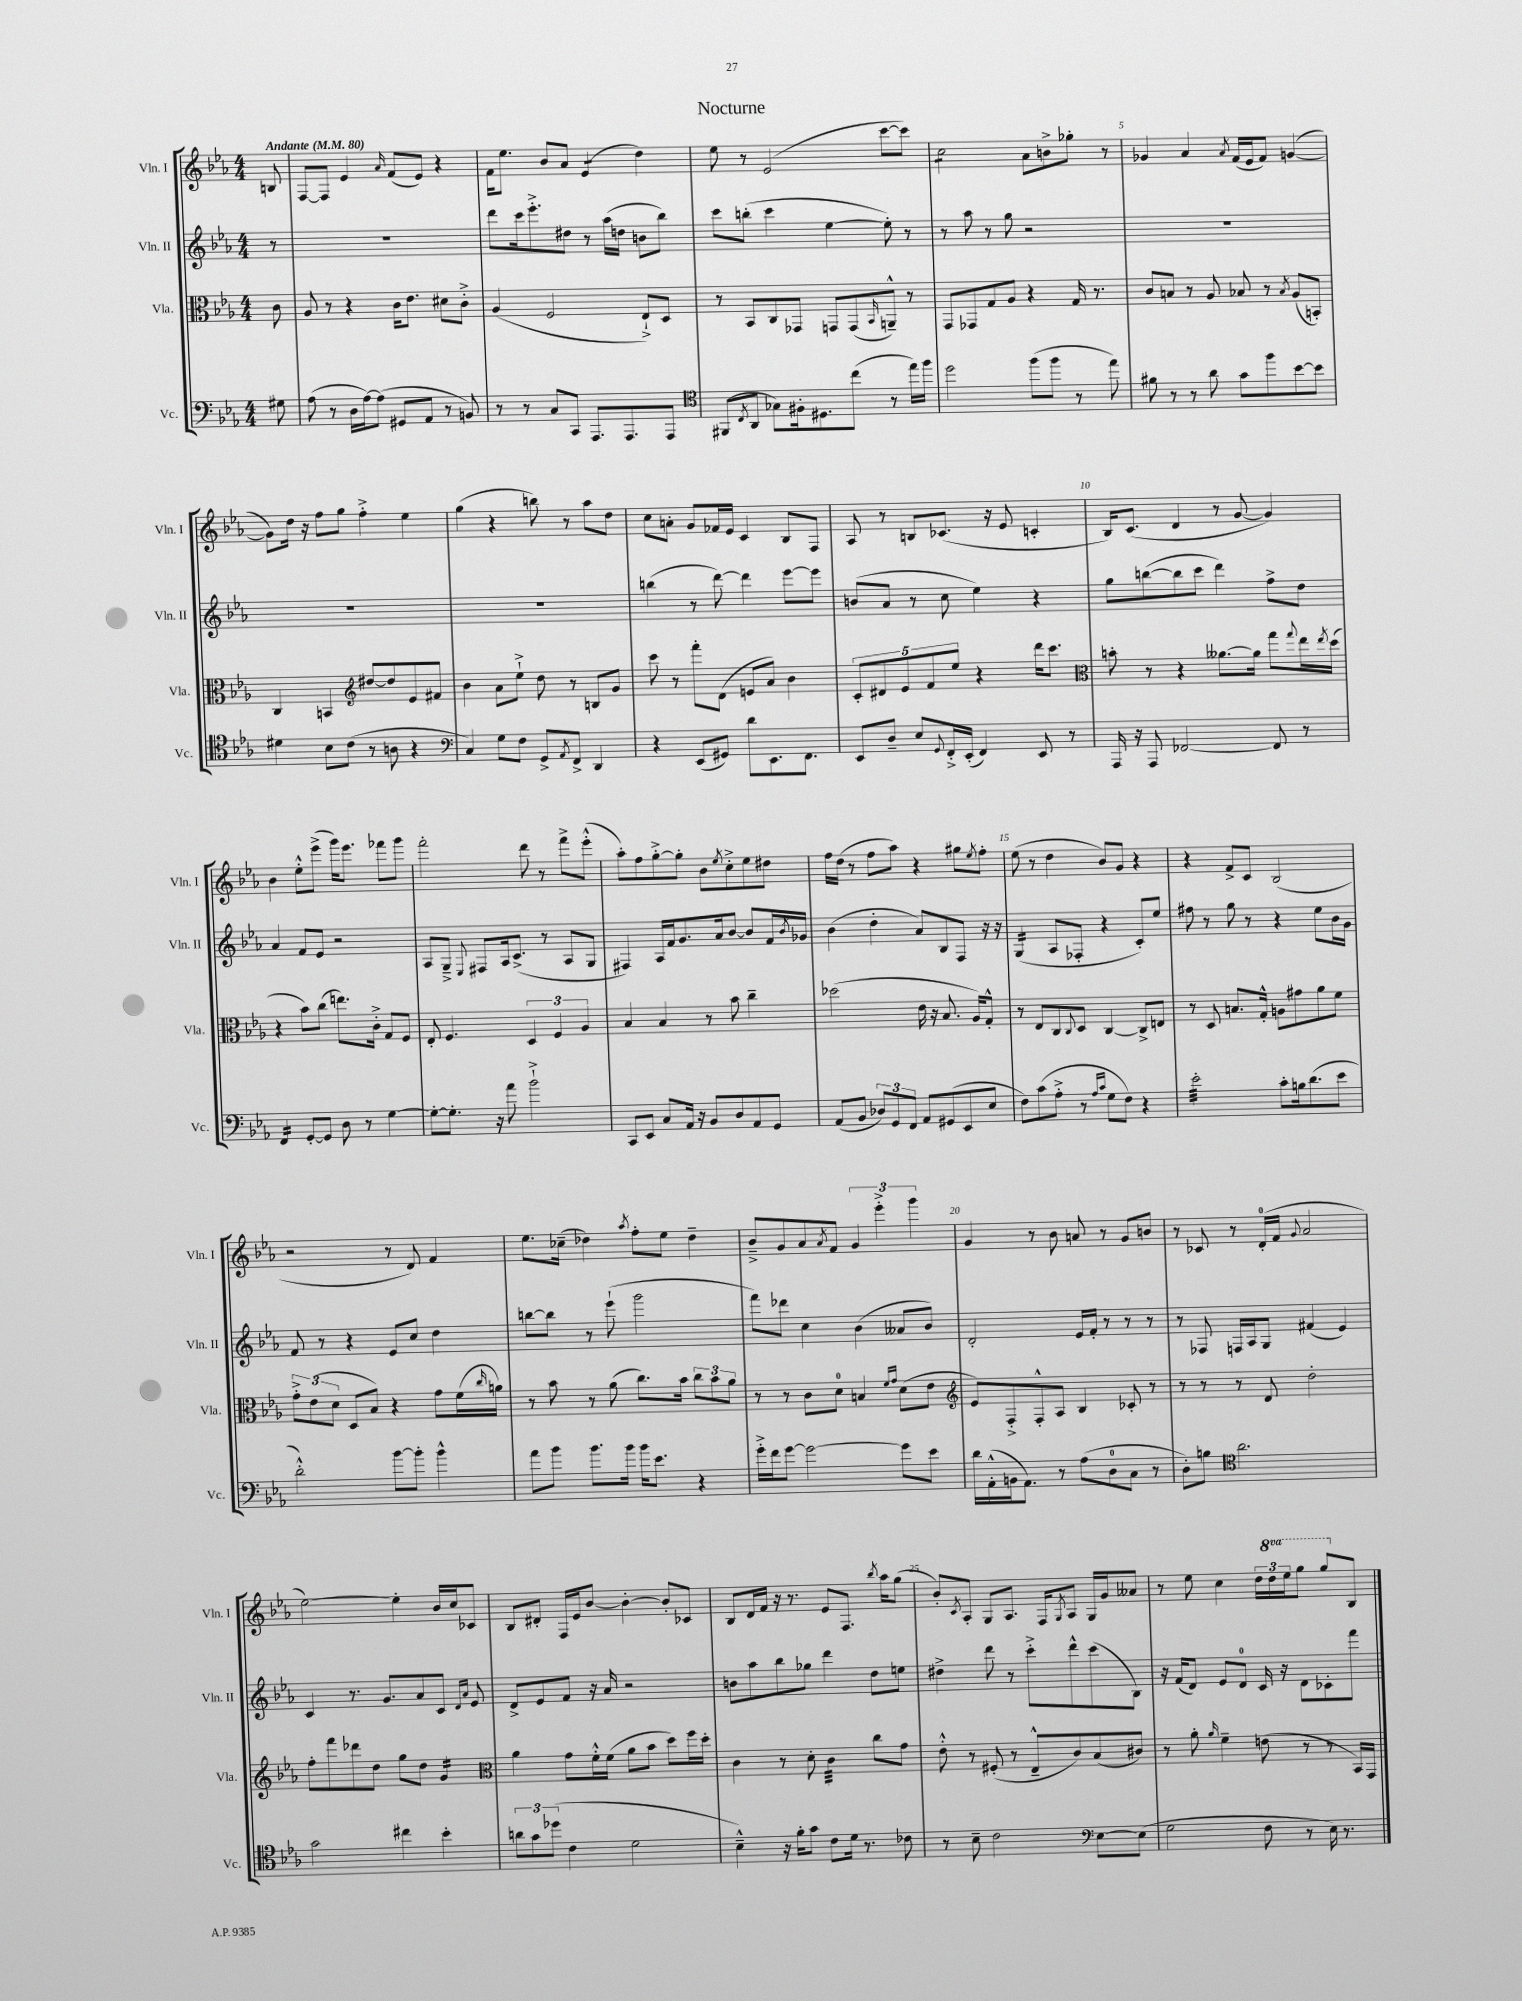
\header { title = "Nocturne" }
<<
\new StaffGroup <<
\new Staff = "s0" \with { instrumentName = "Vln. I" shortInstrumentName = "Vln. I" } {
    \clef treble \key ees \major \numericTimeSignature \time 4/4 \set Staff.ottavationMarkups = #ottavation-simple-ordinals \partial 8 \tempo "Andante" 4 = 80
    b8 |
    f8~ f8 ees'4 \grace { aes'16 } f'8( ees'8) r4 |
    f'16 ees''8. bes'8 aes'8 ees'4:8( d''4) |
    ees''8 r8 ees'2( c'''8~ c'''8) |
    c''2:8 aes'8 b'8-> ges''8-. r8 |
    ges'4 aes'4 \acciaccatura { aes'8 } f'16( ees'16 f'8) g'4~( |
    g'8) d''16 r16 f''8 g''8 f''4-.-> ees''4 |
    g''4( r4 b''8) r8 aes''8 d''8 |
    c''8 a'8-. g'8 fes'16 ees'16 c'4 bes8 f8 |
    aes8 r8 b8 ces'8.( r16 ees'8 c'4-. |
    bes16) c'8.( d'4 r8 g'8~ g'4) |
    bes'4 ees''8-.-^ ees'''8->( g'''16) ees'''8. fes'''8 g'''8 |
    f'''2-. d'''8 r8 f'''8-> ees'''8-.-^( |
    aes''8-.) f''8 g''8~-.-> g''8-. bes'8 \acciaccatura { ees''8 } c''8-.-> ees''8 dis''8 |
    f''16 d''16( r8 f''8 aes''8) r4 gis''8 \acciaccatura { ees''8 } f''8-. |
    ees''8( r8 d''4 bes'8) g'8 r4 |
    r4 f'8-> c'8 bes2( |
    r2 r8 d'8) f'4 |
    ees''8. ces''16--( des''4) \acciaccatura { aes''8 } f''8-. ees''8 des''4-- |
    bes'8---> g'8 aes'8 \acciaccatura { aes'8 } f'8 \tuplet 3/2 { g'4 ees'''4-.-> g'''4 } |
    g'4 r8 bes'8 a'8 r8 g'8 b'8 |
    r8 ces'8 r8 d'16-0-.( f'16 \appoggiatura { g'8 } aes'2 |
    ees''2~) ees''4-. bes'16 c''16 ces'8 |
    bes8 dis'8-. f16 ees'16 bes'8~ bes'4~-. bes'8-. ces'8 |
    bes8 d'16 f'16 r16 r8. ees'8 f8. \acciaccatura { bes''8 } aes''16 g''8( |
    bes'8-.) \acciaccatura { c'8 } aes8-. g8 aes8. f16 \acciaccatura { g8 } aes8 g16 g'16 aeses'8 |
    r8 ees''8 c''4 \tuplet 3/2 { d''16 \ottava #1 d'''16 ees'''16 } g'''8 g'''8 \ottava #0 bes8 \bar "|." |
}
\new Staff = "s1" \with { instrumentName = "Vln. II" shortInstrumentName = "Vln. II" } {
    \clef treble \key ees \major \numericTimeSignature \time 4/4 \partial 8
    r8 |
    R1 |
    d'''8 c'''16 ees'''8.-.-> dis''8 r8 aes''16( d''16 b'8 bes''8) |
    c'''8 b''8-.( c'''4 ees''4~ ees''8-.) r8 |
    r8 aes''8 r8 g''8 r2 |
    R1 |
    R1 |
    R1 |
    b''4( r8 d'''8~) d'''4 ees'''8~ ees'''8 |
    b'8( aes'8 r8 c''8 ees''4) r4 |
    g''8 b''8~( b''8 c'''8 d'''4) f''8-> d''8 |
    aes'4 f'8 ees'8 r2 |
    aes8 g8---> \appoggiatura { ees8 } fis8 aes16 c'8.->( r8 aes8 g8 |
    fis4) aes16 f'16 g'8. aes'16 bes'8~ bes'8 f'16 \acciaccatura { bes'8 } ges'16 |
    bes'4( d''4-. aes'8) bes8 f8 r16 r16 |
    g4:16( aes8 fes8-. r4 c'8-.) ees''8 |
    fis''8 r8 g''8 r8 r4 ees''8 bes'16 g'16 |
    f'8 r8 r4 ees'8 c''8 d''4 |
    b''8~ b''8 r8 ees'''8-!( g'''2 |
    f'''8) des'''8 c''4 bes'4( aeses'8 bes'8) |
    d'2-. ees'16 f'16-. r8 r8 r8 |
    r8 fes8 f16 aes16 g8 fis'4( ees'4) |
    c'4 r8. g'8. aes'8 c'8 \grace { d'16 aes'16 } ees'8 |
    d'8-> ees'8 f'8 r16 aes'16 r2 |
    b'8 aes''8 bes''8 ges''8 d'''4 d''8 e''8 |
    dis''4-> d'''8 r8 c'''8-.-> d'''8-^ c'''8( bes8) |
    r16 f'16( d'8) ees'8 d'8-0 c'16 r16 d'8 ces'8-. f'''8 \bar "|." |
}
\new Staff = "s2" \with { instrumentName = "Vla." shortInstrumentName = "Vla." } {
    \clef alto \key ees \major \numericTimeSignature \time 4/4 \partial 8
    c'8 |
    aes8 r8 r4 c'16 ees'8. dis'8 c'8-.-> |
    aes4( f2 ees8-!->) d8 |
    r8 bes,8 c8 ges,8 g,8 g,8( \grace { bes,16 } a,8---^) r8 |
    g,8 ges,8 g8 aes8 r4 g16 r8. |
    c'8 b8 r8 aes8 bes8 r8 \acciaccatura { bes8 } aes8( b,8-.) |
    c4 b,4 \clef treble dis''8~ dis''8 ees'8 fis'8 |
    bes'4 aes'8 ees''8-!-> d''8 r8 b8 g'8 |
    c'''8 r8 f'''8-. d'8( e'8 aes'8) bes'4 |
    \tuplet 5/4 { c'8-. dis'8 ees'8 f'8 ees''8 } r4 d'''16 c'''8. |
    \clef alto b'8-. r8 r4 aeses'8.~ aeses'16 g''8 \appoggiatura { g''8 } ees''16 \acciaccatura { ees''8 } d''16( |
    r4 bes'8) c''8( e''8.) c'16-.-> g8 f8 |
    ees8-. f4. \tuplet 3/2 { d4 f4 aes4 } |
    bes4 bes4 r8 bes'8 c''4-- |
    des''2( ees'16 r16 bes8. aes16) g8-.-^ |
    r8 ees8 c8 \appoggiatura { c8 } d8 c4~ c8-> e8 |
    r8 d8 b8. g16-.-^ a8 gis'8 aes'8 f'8 |
    \tuplet 3/2 { g'8-.-> ees'8( d'8 } d8 bes8) r4 g'8 f'16( \grace { c''16 } a'16) |
    r8 bes'8 r8 aes'8( c''8.) bes'16 \tuplet 3/2 { c''8 bes'8 aes'8 } |
    r8 r8 c'8 d'8-0 b4 \grace { f'16 g'16 } d'8( ees'8 |
    \clef treble ees'8) f8-.-> f8-.-^ aes8 bes4 ces'8-. r8 |
    r8 r8 r8 d'8 d''2-. |
    f''8-. f'''8 des'''8 d''8 g''8 d''8 g'4:16 |
    \clef alto aes'4 g'8 f'16-.-^ f'16( aes'8 bes'8 d''8) f''16 d''16-. |
    c'4 r8 d'8-. c'4:32 c''8 g'8 |
    ees'8-.-^ r8 fis8-.( r8 ees8---^ c'8) bes8( cis'8) |
    r8 aes'8-. \grace { aes'16 } f'4-- e'8( r8 r8 bes,16) g,16 \bar "|." |
}
\new Staff = "s3" \with { instrumentName = "Vc." shortInstrumentName = "Vc." } {
    \clef bass \key ees \major \numericTimeSignature \time 4/4 \partial 8
    gis8 |
    aes8( r8 d16 aes16~) aes8( gis,8 aes,8 r8 b,8) |
    r8 r8 c8 c,8 aes,,8. aes,,8. aes,,8 |
    \clef tenor fis,8( \acciaccatura { c8 } aes,8 ges8) fis16-. dis8. c''8( r8 ees''16) f''16 |
    d''2 f''8( f''8 r8 ees''8) |
    fis'8 r8 r8 aes'8 g'8 f''8 bes'8~ bes'8 |
    dis'4 bes8 c'8( r8 a8 r4 |
    \clef bass c4) g8 f8 g,8-> \acciaccatura { aes,8 } f,8-> d,4 |
    r4 ees,8( gis,8) d'8 ees,8. f,8. |
    ees,8 d8-- ees8 \appoggiatura { g,8 } f,16-.-> ees,16-.( f,4) ees,8 r8 |
    aes,,16 r16 aes,,8 fes,2~ fes,8 r8 |
    f,4:16 g,8~-. g,8 d8 r8 g4~ |
    g8~-. g8.-. r16 aes'8 bes'2-!-> |
    c,8 ees,8 c8 aes,16 r16 bes,8 d8 aes,8 g,8 |
    aes,8( bes,8 \tuplet 3/2 { des8) g,8 f,8 } aes,8 gis,8( ees,8 ees8 |
    f8) c'8( aes8-.-> r8 \grace { aes16 c'16 } g8 f8) r4 |
    ees'2:32-. c'8-. b16 d'8.( ees'8 |
    d'2-.-^) bes'8~ bes'8-. bes'4-^ |
    aes'8 bes'8 bes'8. bes'16 bes'16 ees'8. r4 |
    g'16-.-> f'16 g'8~ g'2~ g'8 ees'8 |
    d'16 aes,16-.-^( b,16 aes,8.) r8 aes8( d8-0 c8 r8 |
    d8-.) b8 \clef tenor aes'2. |
    g'2 cis''4 bes'4-. |
    \tuplet 3/2 { a'8 g'8 des''8( } c'4 d'2 |
    bes4---^) r16 f'16-. g'8 c'8 d'16 r8. ces'8 |
    r8 bes8-- c'2 \clef bass ees8~ ees8( |
    g2 f8 r8 ees16) r8. \bar "|." |
}
>>
>>
\layout { \context { \Score \override BarNumber.break-visibility = ##(#f #t #t) barNumberVisibility = #(every-nth-bar-number-visible 5) } }
